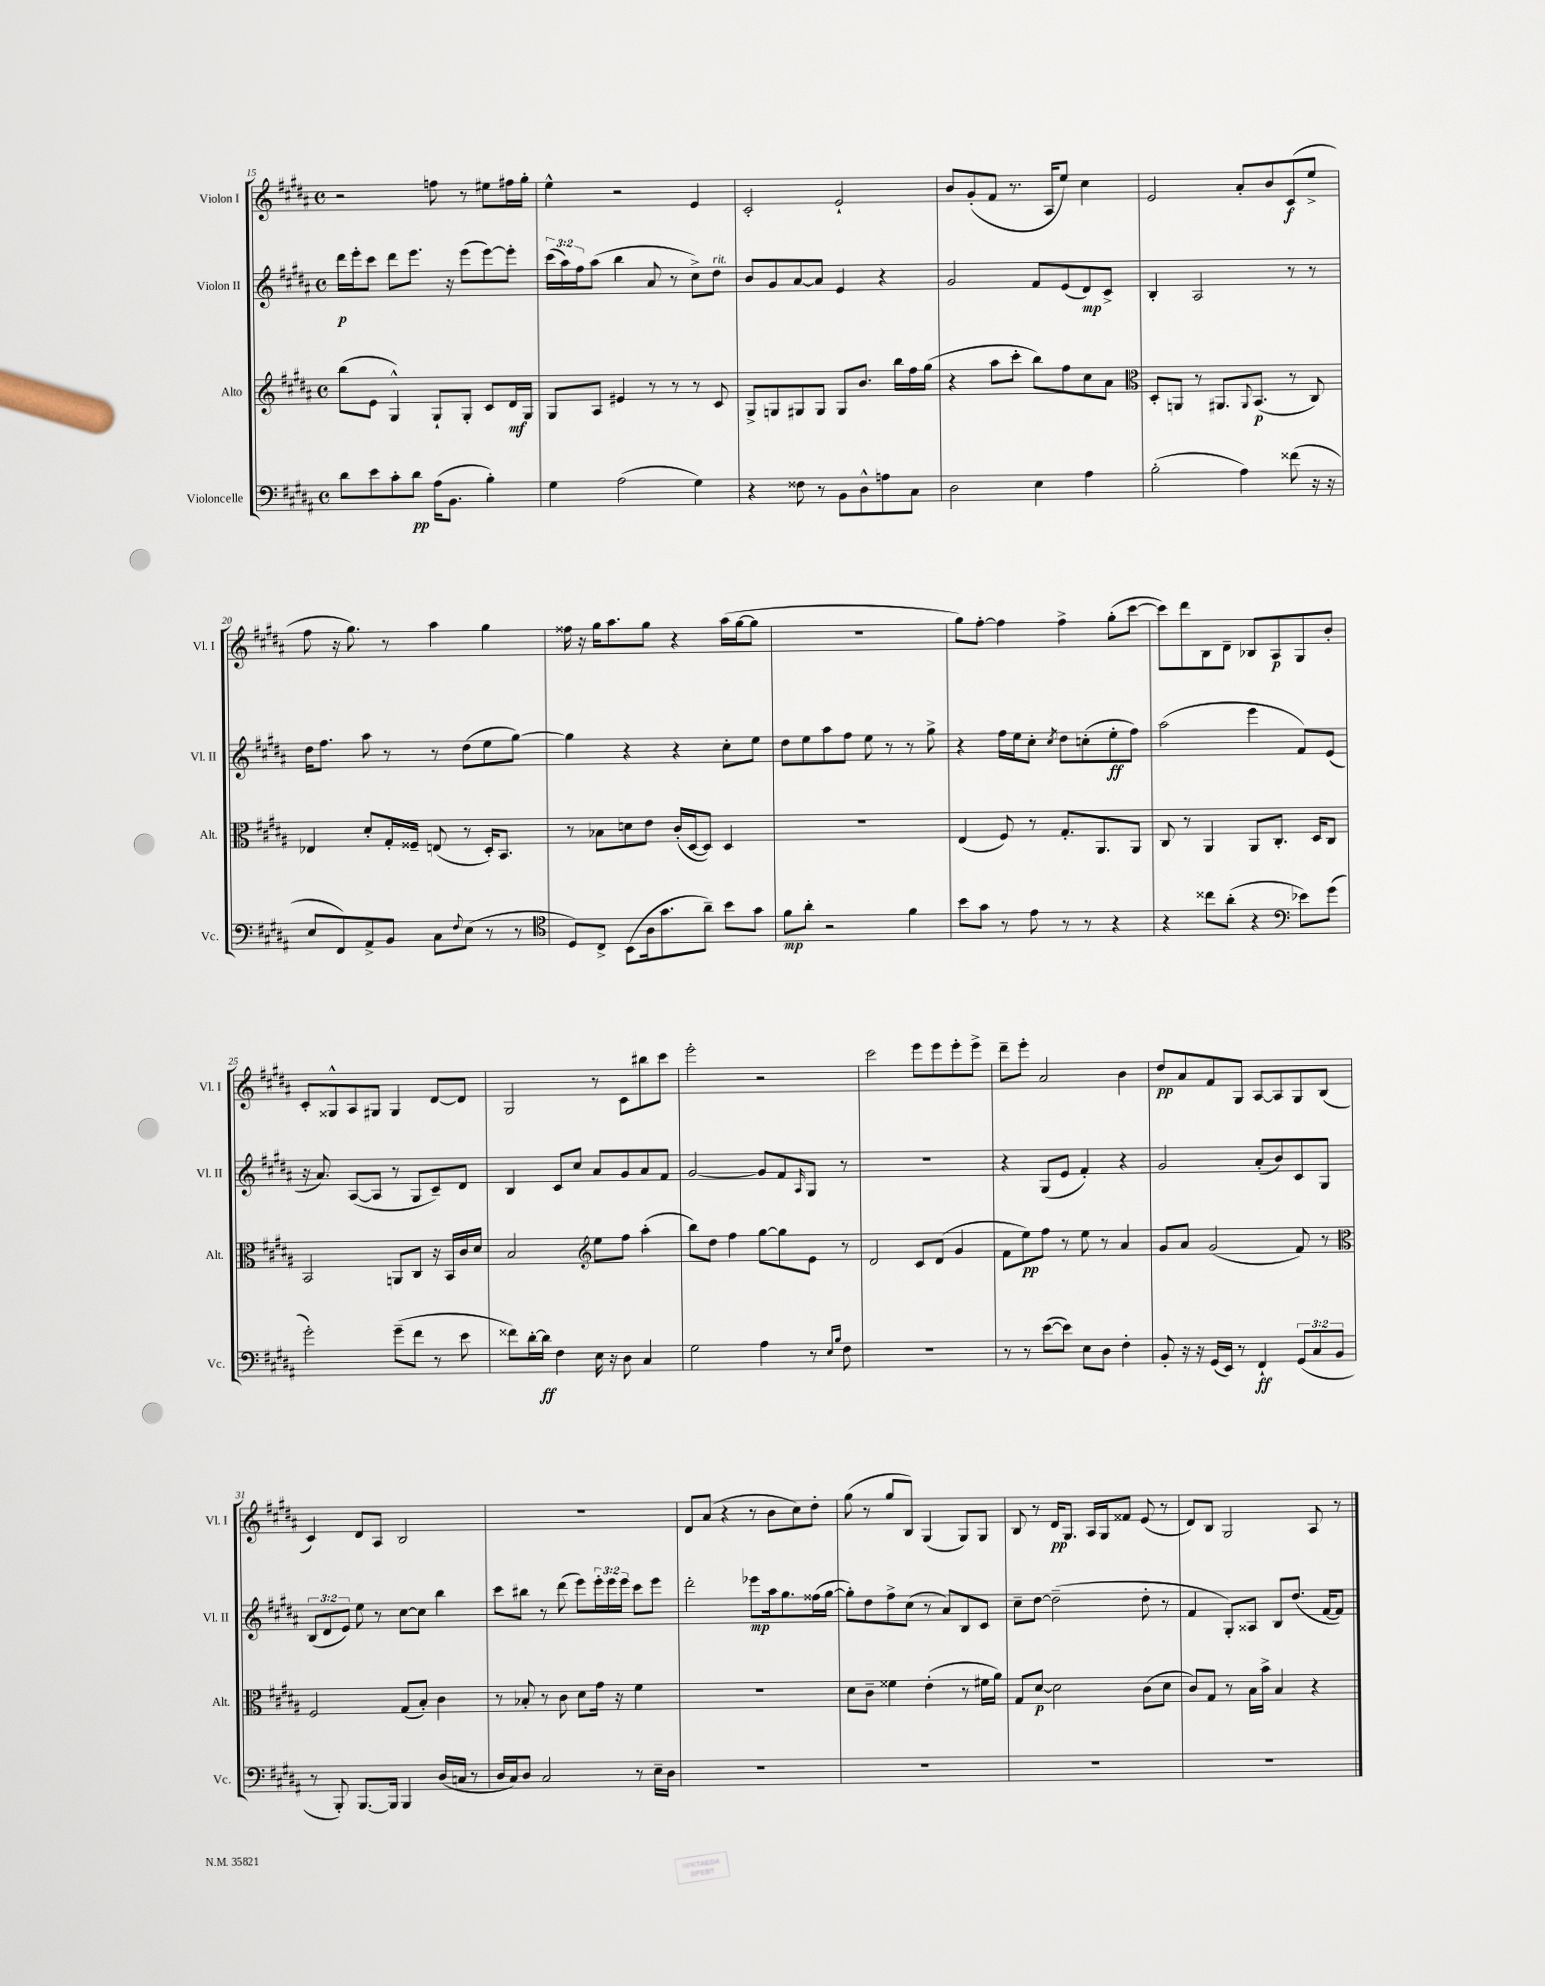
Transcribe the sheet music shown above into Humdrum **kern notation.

**kern	**dynam	**kern	**dynam	**kern	**dynam	**kern	**dynam
*part4	*part4	*part3	*part3	*part2	*part2	*part1	*part1
*staff4	*staff4	*staff3	*staff3	*staff2	*staff2	*staff1	*staff1
*I"Violoncelle	*	*I"Alto	*	*I"Violon II	*	*I"Violon I	*
*I'Vc.	*	*I'Alt.	*	*I'Vl. II	*	*I'Vl. I	*
*clefF4	*	*clefG2	*	*clefG2	*	*clefG2	*
*k[f#c#g#d#a#]	*	*k[f#c#g#d#a#]	*	*k[f#c#g#d#a#]	*	*k[f#c#g#d#a#]	*
*M4/4	*	*M4/4	*	*M4/4	*	*M4/4	*
*met(c)	*	*met(c)	*	*met(c)	*	*met(c)	*
=15	=15	=15	=15	=15	=15	=15	=15
8d#\L	.	(8bb\L	.	16ddd#\LL	p	2r	.
.	.	.	.	16eee'\J	.	.	.
8e\	.	8e\J	.	8ccc#\J	.	.	.
8c#'\	.	4G#^^/)	.	8ddd#\L	.	.	.
8d#\J	pp	.	.	8.eee\J	.	.	.
(16A#\KL	.	8G#`/L	.	.	.	8ffn\	.
8.BB\J	.	.	.	16r	.	.	.
.	.	8G#'/J	.	(8eee\L	.	8r	.
4B'\)	.	8c#/L	.	[8eee\)	.	8ee#X\L	.
.	.	16d#/L	mf	8eee'\J]	.	16ff#X\L	.
.	.	16G#/JJ	.	.	.	16gg#'\JJ	.
=16	=16	=16	=16	=16	=16	=16	=16
4G#\	.	8G#/L	.	(24ccc#\LL	.	4ee^^\	.
.	.	.	.	24aa#\)	.	.	.
.	.	.	.	24ff#\J	.	.	.
.	.	8A#/J	.	(8aa#\J	.	.	.
(2A#\	.	4e#X/	.	4bb\	.	2r	.
.	.	8r	.	8a#/	.	.	.
.	.	8r	.	8r	.	.	.
4G#\)	.	8r	.	8cc#^\L)	.	4e/	.
!	!	!	!	!LO:TX:a:i:t=rit.	!	!	!
.	.	8c#/	.	8dd#\J	.	.	.
=17	=17	=17	=17	=17	=17	=17	=17
4r	.	8G#^/L	.	8b/L	.	2c#'/	.
.	.	8Gn/	.	8g#/	.	.	.
8F##X\	.	8G#X/	.	[8a#/	.	.	.
8r	.	8G#/J	.	8a#/J]	.	.	.
8BB\L	.	8G#/L	.	4e/	.	2e`/	.
8D#^^\	.	8.b/J	.	.	.	.	.
8An\	.	.	.	4r	.	.	.
.	.	16bb\LL	.	.	.	.	.
8C#\J	.	16ff#\	.	.	.	.	.
.	.	(16gg#\JJ	.	.	.	.	.
=18	=18	=18	=18	=18	=18	=18	=18
2D#\	.	4r	.	2g#/	.	8b/L	.
.	.	.	.	.	.	(8g#'/	.
.	.	8aa#\L	.	.	.	8f#/J	.
.	.	8ccc#'\J	.	.	.	8.r	.
4E\	.	8bb\L)	.	8f#/L	.	.	.
.	.	.	.	.	.	16A#/KL	.
.	.	8ff#\	.	(8e/	.	8ee/J)	.
4A#\	.	8cc#\	.	8d#/)	mp	4cc#\	.
.	.	8a#\J	.	8c#^/J	.	.	.
=19	=19	=19	=19	=19	=19	=19	=19
*	*	*clefC3	*	*	*	*	*
(2B'\	.	8D#'/L	.	4B'/	.	2e/	.
.	.	8AAn/J	.	.	.	.	.
.	.	8r	.	2A#/	.	.	.
.	.	8.AA#X/L	.	.	.	.	.
4A#\)	.	.	.	.	.	8a#'/L	.
.	.	8qqAA#/	.	.	.	.	.
.	.	(8.BB/J	p	.	.	.	.
.	.	.	.	.	.	8b/	.
(8f##X\	.	8r	.	8r	.	(8c#/	f
16r	.	8C#/)	.	8r	.	8ee^/J	.
16r	.	.	.	.	.	.	.
!!LO:LB:g=z
=20	=20	=20	=20	=20	=20	=20	=20
8E/L	.	4E-X/	.	16dd#\KL	.	8ff#\	.
.	.	.	.	8.ff#\J	.	.	.
8FF#/)	.	.	.	.	.	16r	.
.	.	.	.	.	.	8.gg#\)	.
8AA#^/	.	8d#'/L	.	8aa#\	.	.	.
8BB/J	.	16G#'/L	.	8r	.	8r	.
.	.	16F##X~/JJ	.	.	.	.	.
8C#\L	.	(8En/	.	8r	.	4aa#\	.
8qqF#/	.	.	.	.	.	.	.
(8E\J	.	8r	.	(8dd#\L	.	.	.
8r	.	16D#'/KL)	.	8ee\	.	4gg#\	.
.	.	8.BB/J	.	.	.	.	.
8r	.	.	.	[8gg#\J)	.	.	.
=21	=21	=21	=21	=21	=21	=21	=21
*clefC4	*	*	*	*	*	*	*
8D#/L)	.	8r	.	4gg#\]	.	16ff##X\	.
.	.	.	.	.	.	16r	.
8C#^/J	.	8B-X\L	.	.	.	16gg#\KL	.
.	.	.	.	.	.	8.aa#\	.
(8BB\L	.	8dn\	.	4r	.	.	.
16A#\k	.	8e\J	.	.	.	8gg#\J	.
8.g#\	.	.	.	.	.	.	.
.	.	(16c#'/LL	.	4r	.	4r	.
.	.	[16D#/J	.	.	.	.	.
8a#~\J)	.	8D#/J])	.	.	.	.	.
8b\L	.	4D#/	.	8cc#'\L	.	(16aa#\LL	.
.	.	.	.	.	.	[16gg#\J	.
8g#\J	.	.	.	8ee\J	.	8gg#\J]	.
=22	=22	=22	=22	=22	=22	=22	=22
8f#\L	mp	1r	.	8dd#\L	.	1r	.
8a#'\J	.	.	.	8ee\	.	.	.
2r	.	.	.	8aa#\	.	.	.
.	.	.	.	8ff#\J	.	.	.
.	.	.	.	8ee\	.	.	.
.	.	.	.	8r	.	.	.
4f#\	.	.	.	8r	.	.	.
.	.	.	.	8gg#^\	.	.	.
=23	=23	=23	=23	=23	=23	=23	=23
8b\L	.	(4E/	.	4r	.	8gg#\L)	.
8g#\J	.	.	.	.	.	[8ff#'\J	.
8r	.	8F#/)	.	16ff#\LL	.	4ff#\]	.
.	.	.	.	16ee\J	.	.	.
8e\	.	8r	.	8cc#'\J	.	.	.
.	.	.	.	8qcc#/	.	.	.
8r	.	8.G#'/L	.	8dd#\L	.	4ff#^\	.
8r	.	.	.	(8ccn'\	.	.	.
.	.	8.AA#/	.	.	.	.	.
4r	.	.	.	8ee'\	ff	(8gg#'\L	.
.	.	8AA#/J	.	8ff#\J)	.	[8ccc#\J	.
=24	=24	=24	=24	=24	=24	=24	=24
4r	.	8C#/	.	(2aa#\	.	8ccc#\L])	.
.	.	8r	.	.	.	8ddd#\	.
8cc##X\L	.	4AA#/	.	.	.	8B\	.
(8a#'\J	.	.	.	.	.	8d#~\J	.
4r	.	8AA#/L	.	4eee\	.	8B-X/L	.
.	.	8.C#'/J	.	.	.	8A#/	p
*clefF4	*	*	*	*	*	*	*
8e-X\L)	.	.	.	8f#/L)	.	8G#/	.
.	.	16D#/KL	.	.	.	.	.
(8g#\J	.	8C#/J	.	(8e/J	.	8b'/J	.
!!LO:LB:g=z
=25	=25	=25	=25	=25	=25	=25	=25
2g#'\)	.	2BB/	.	16r	.	8c#'/L	.
.	.	.	.	8.a#/)	.	.	.
.	.	.	.	.	.	8G##X^^/	.
.	.	.	.	([8A#/L	.	8A#/	.
.	.	.	.	8A#/J]	.	8G#X/J	.
(8g#~\L	.	8AAn/L	.	8r	.	4G#/	.
8f#\J	.	8C#/J	.	8G#/L	.	.	.
8r	.	16r	.	8c#~/)	.	[8d#/L	.
.	.	16BB/LL	.	.	.	.	.
8e\	.	16c#/	.	8d#/J	.	8d#/J]	.
.	.	16d#/JJ	.	.	.	.	.
=26	=26	=26	=26	=26	=26	=26	=26
8f##X\L)	.	2B/	.	4B/	.	2G#/	.
[16d#'\L	.	.	.	.	.	.	.
16d#\JJ]	ff	.	.	.	.	.	.
4F#\	.	.	.	8c#/L	.	.	.
.	.	.	.	8cc#/J	.	.	.
*	*	*clefG2	*	*	*	*	*
16E\	.	8ee\L	.	8a#/L	.	8r	.
16r	.	.	.	.	.	.	.
8D#\	.	8ff#\J	.	8g#/	.	8c#\L	.
4C#/	.	(4aa#'\	.	8a#/	.	8bb#X\	.
.	.	.	.	8f#/J	.	8ccc#\J	.
=27	=27	=27	=27	=27	=27	=27	=27
2G#\	.	8bb\L)	.	[2g#/	.	2eee'\	.
.	.	8dd#\J	.	.	.	.	.
.	.	4ff#\	.	.	.	.	.
4A#\	.	[8gg#\L	.	8g#/L]	.	2r	.
.	.	8gg#\]	.	8f#/	.	.	.
.	.	.	.	16qqA#/	.	.	.
8r	.	8e\J	.	8G#/J	.	.	.
16qqE/LL	.	.	.	.	.	.	.
16qqB/JJ	.	.	.	.	.	.	.
8F#\	.	8r	.	8r	.	.	.
=28	=28	=28	=28	=28	=28	=28	=28
1r	.	2d#/	.	1r	.	2ccc#\	.
.	.	8c#/L	.	.	.	8eee\L	.
.	.	(8d#/J	.	.	.	8eee\	.
.	.	4g#/	.	.	.	8eee'\	.
.	.	.	.	.	.	8eee^\J	.
=29	=29	=29	=29	=29	=29	=29	=29
8r	.	8f#\L	.	4r	.	8ddd#~\L	.
8r	.	8ee\)	pp	.	.	8eee'\J	.
([8e\L	.	8ff#\J	.	(8G#/L	.	2a#/	.
8e\J])	.	8r	.	8e/J	.	.	.
8E\L	.	8ee\	.	4f#'/)	.	.	.
8D#\J	.	8r	.	.	.	.	.
4F#'\	.	4a#/	.	4r	.	4b\	.
=30	=30	=30	=30	=30	=30	=30	=30
8BB'/	.	8g#/L	.	2g#/	.	8dd#/L	pp
16r	.	8a#/J	.	.	.	8a#/	.
16r	.	.	.	.	.	.	.
(16GG#/LL	.	(2g#/	.	.	.	8f#/	.
16EE/JJ)	.	.	.	.	.	.	.
8r	.	.	.	.	.	8G#/J	.
4FF#`/	ff	.	.	(8a#'/L	.	[8A#/L	.
.	.	.	.	8b/)	.	8A#/]	.
(12GG#/L	.	8f#/)	.	8c#/	.	8G#/	.
12C#/	.	.	.	.	.	.	.
.	.	8r	.	8G#/J	.	(8B/J	.
12BB/J	.	.	.	.	.	.	.
!!LO:LB:g=z
=31	=31	=31	=31	=31	=31	=31	=31
*	*	*clefC3	*	*	*	*	*
8r	.	2F#/	.	(12B/L	.	4c#/)	.
.	.	.	.	12d#/	.	.	.
8BBB'/)	.	.	.	.	.	.	.
.	.	.	.	12e/J)	.	.	.
[8.BBB/L	.	.	.	8ee\	.	8d#/L	.
.	.	.	.	8r	.	8A#/J	.
16BBB/Jk]	.	.	.	.	.	.	.
4BBB/	.	(8G#/L	.	[8cc#\L	.	2B/	.
.	.	8B'/J)	.	8cc#\J]	.	.	.
(16D#/LL	.	4c#\	.	4bb\	.	.	.
16Cn/JJ	.	.	.	.	.	.	.
8r	.	.	.	.	.	.	.
=32	=32	=32	=32	=32	=32	=32	=32
16D#/LL	.	8r	.	8ccc#\L	.	1r	.
16C#/J)	.	.	.	.	.	.	.
8D#/J	.	8B-X'/	.	8bb#X\J	.	.	.
2C#/	.	8r	.	8r	.	.	.
.	.	8c#\	.	(8ddd#\	.	.	.
.	.	8d#\L	.	8eee\L)	.	.	.
.	.	16g#\Jk	.	24eee'\L	.	.	.
.	.	.	.	24eee\	.	.	.
.	.	16r	.	.	.	.	.
.	.	.	.	24eee\JJ	.	.	.
8r	.	4f#\	.	8ccc#\L	.	.	.
16E~\LL	.	.	.	8eee\J	.	.	.
16D#\JJ	.	.	.	.	.	.	.
=33	=33	=33	=33	=33	=33	=33	=33
1r	.	1r	.	2ddd#'\	.	8d#/L	.
.	.	.	.	.	.	(8a#/J	.
.	.	.	.	.	.	4r	.
.	.	.	.	8eee-X\L	mp	8r	.
.	.	.	.	16aa#\k	.	8b\L	.
.	.	.	.	8.gg#\	.	.	.
.	.	.	.	.	.	8cc#\)	.
.	.	.	.	(16ff##X\L	.	8dd#'\J	.
.	.	.	.	[16gg#\JJ	.	.	.
=34	=34	=34	=34	=34	=34	=34	=34
1r	.	8d#\L	.	8gg#'\L])	.	(8gg#\	.
.	.	8c#~\J	.	8dd#\	.	8r	.
.	.	4f##X\	.	8ff#^\	.	8gg#/L	.
.	.	.	.	(8cc#\J	.	8B/J)	.
.	.	(4e'\	.	8r	.	(4G#/	.
.	.	.	.	8a#/L)	.	.	.
.	.	8r	.	8B/	.	8G#/L)	.
.	.	16f#X\LL	.	8c#/J	.	8G#/J	.
.	.	16a#\JJ)	.	.	.	.	.
=35	=35	=35	=35	=35	=35	=35	=35
1r	.	8G#/L	.	8cc#~\L	.	8B/	.
.	.	[8d#/J	p	[8dd#\J	.	8r	.
.	.	2d#\]	.	(2dd#~\]	.	16d#/KL	pp
.	.	.	.	.	.	8.G#/J	.
.	.	.	.	.	.	16A#/LL	.
.	.	.	.	.	.	16G#/J	.
.	.	.	.	.	.	8f##X/J	.
.	.	(8c#\L	.	8dd#'\	.	(8e/	.
.	.	8d#\J	.	8r	.	8r	.
=36	=36	=36	=36	=36	=36	=36	=36
1r	.	8c#/L)	.	4f#/	.	8d#/L)	.
.	.	8G#/J	.	.	.	8B/J	.
.	.	8r	.	8G#'/L)	.	2G#/	.
.	.	16B\LL	.	8A##X/J	.	.	.
.	.	16b^\JJ	.	.	.	.	.
.	.	4B/	.	8B/L	.	.	.
.	.	.	.	(8.dd#/J	.	.	.
.	.	4r	.	.	.	8A#/	.
.	.	.	.	[16f#/KL	.	.	.
.	.	.	.	8f#/J])	.	8r	.
==	==	==	==	==	==	==	==
*-	*-	*-	*-	*-	*-	*-	*-
